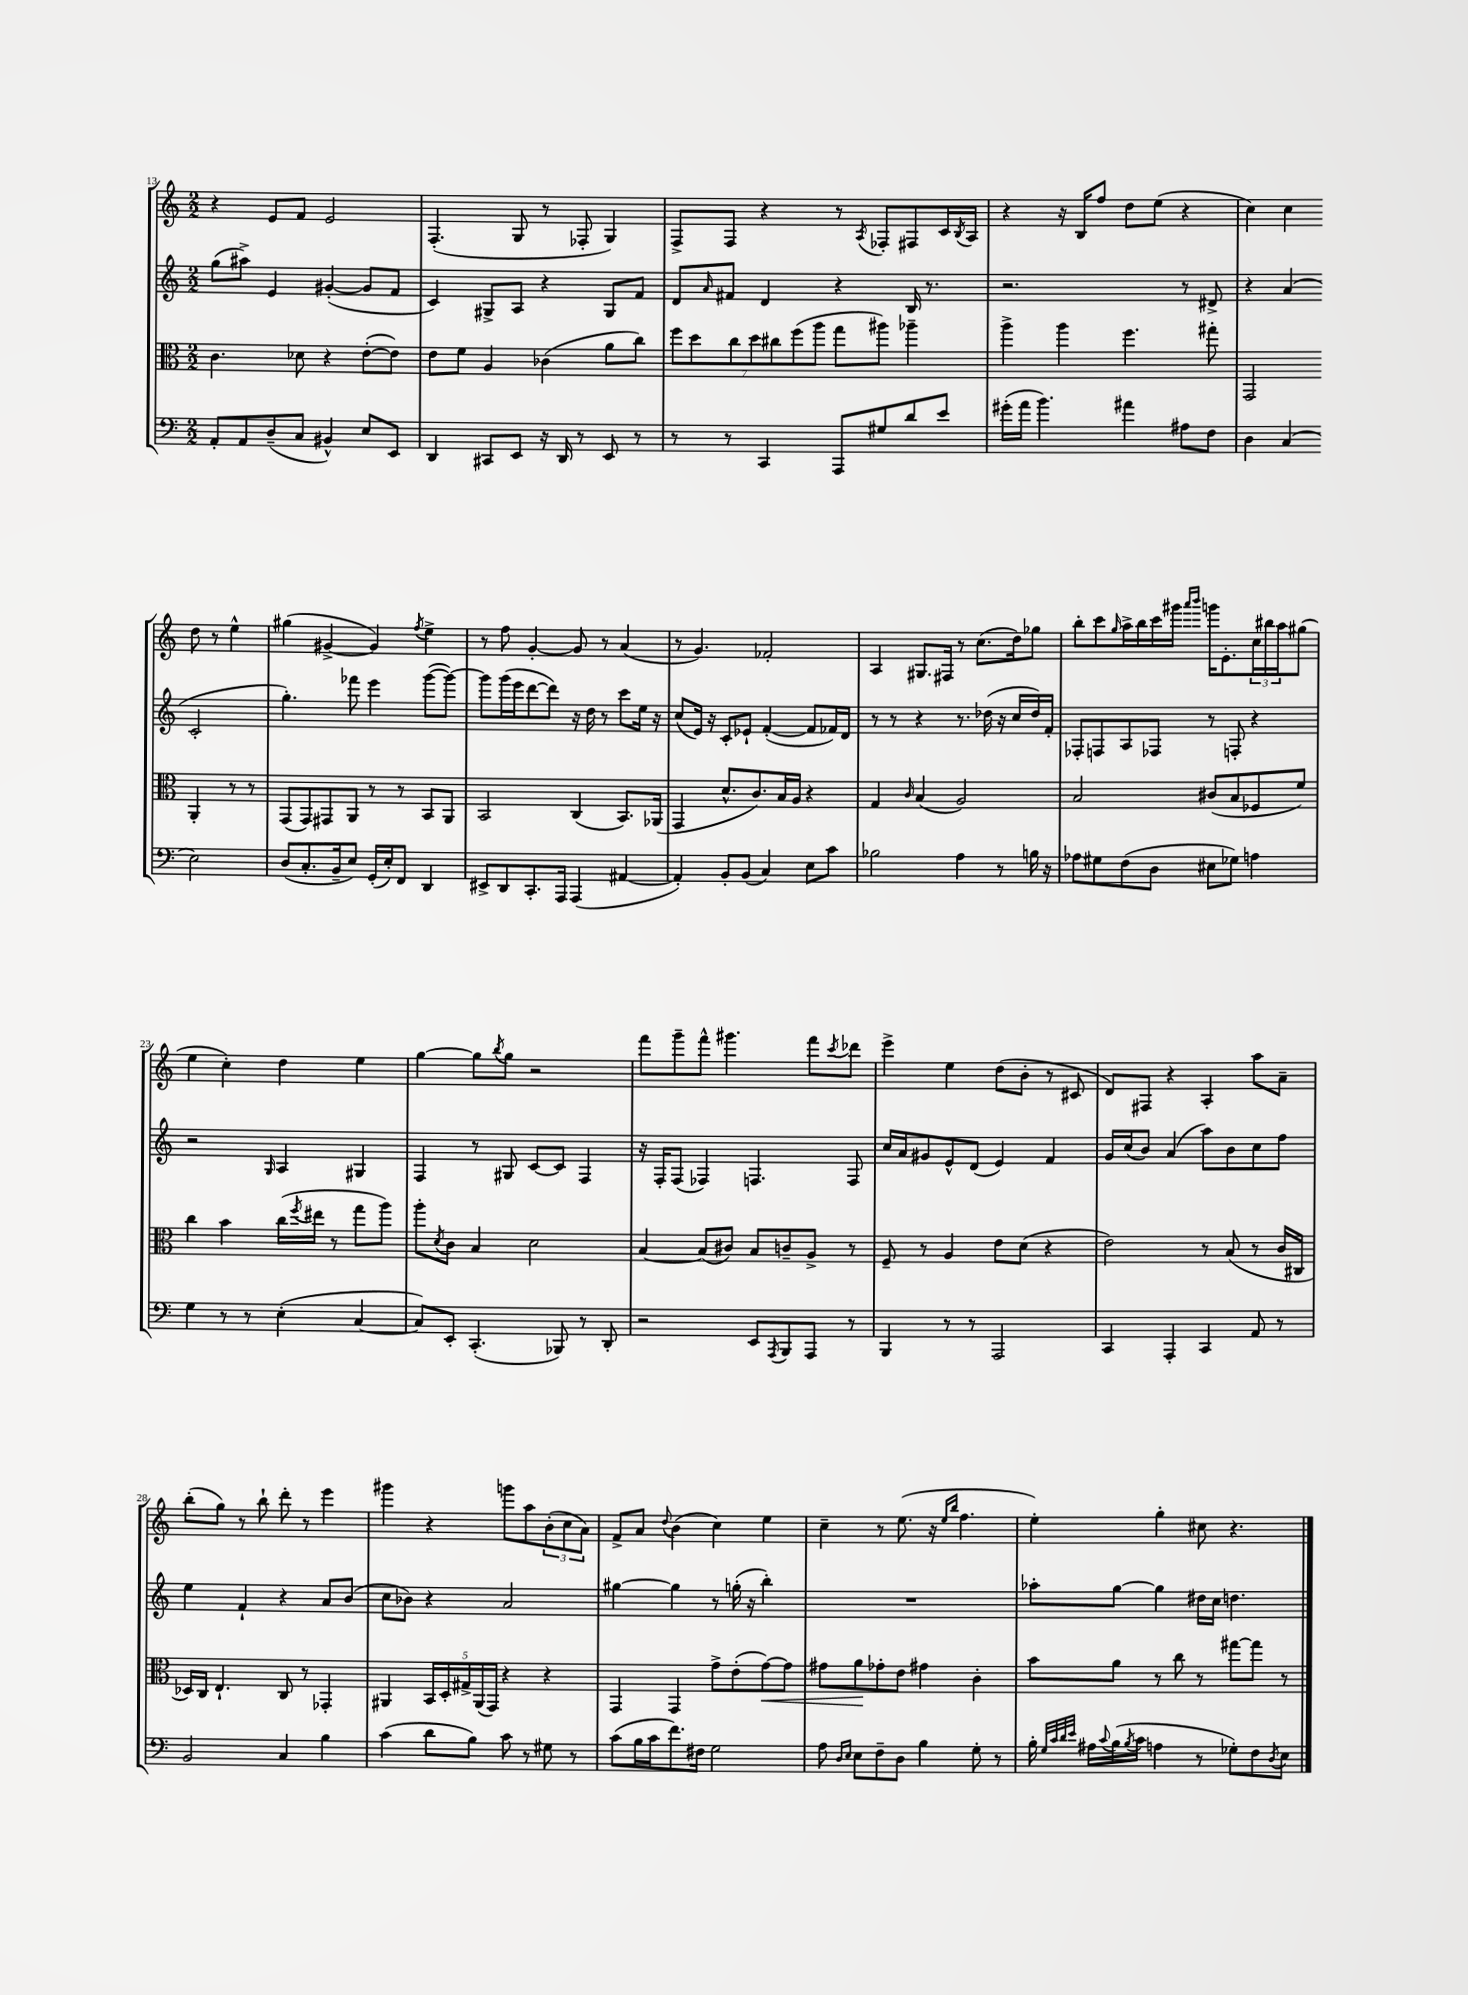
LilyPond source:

<<
\new StaffGroup <<
\new Staff = "s0" {
    \clef treble \key c \major \numericTimeSignature \time 2/2
    r4 e'8 f'8 e'2 |
    f4.-.( g8 r8 fes8-. g4) |
    f8-> f8 r4 r8 \acciaccatura { a8 } fes8-. fis8 c'16 \acciaccatura { b8 } a16 |
    r4 r16 b16 f''8 d''8 e''8( r4 |
    c''4) c''4 d''8 r8 e''4-^ |
    gis''4( gis'4~-> gis'4) \acciaccatura { f''8 } e''4-> |
    r8 f''8 g'4~-. g'8 r8 a'4( |
    r8 g'4.) fes'2-. |
    a4 gis8. fis16 r8 c''8.( d''16) ges''8 |
    b''8-. c'''8 \grace { g''16 } a''16-> b''16 c'''16 gis'''16 \grace { a'''16 b'''16 } g'''16 e'8.-. \tuplet 3/2 { c''16 bis''16 a''16 } gis''8( |
    e''4 c''4-.) d''4 e''4 |
    g''4~ g''8 \acciaccatura { b''8 } g''8 r2 |
    f'''8 g'''8-- f'''8-^ gis'''4. f'''8 \acciaccatura { c'''8 } des'''8 |
    e'''4-> e''4 d''8( b'8-. r8 cis'8 |
    d'8) fis8 r4 a4-. a''8 a'8-- |
    b''8-.( g''8) r8 b''8-! d'''8-. r8 e'''4 |
    gis'''4 r4 g'''8 a''8 \tuplet 3/2 { b'8-.( c''8 a'8) } |
    f'8-> a'8 \appoggiatura { d''8 } b'4( c''4) e''4 |
    c''4-- r8 e''8.( r16 \grace { e''16 b''16 } f''4. |
    e''4-.) g''4-. cis''8 r4. \bar "|." |
}
\new Staff = "s1" {
    \clef treble \key c \major \numericTimeSignature \time 2/2
    g''8( ais''8->) e'4 gis'4~-.( gis'8 f'8 |
    c'4) gis8-> a8 r4 gis8 f'8 |
    d'8 \grace { a'16 } fis'8 d'4 r4 b16 r8. |
    r2. r8 dis'8-> |
    r4 a'4( c'2-. |
    g''4.-.) fes'''8 e'''4 g'''8~( g'''8~) |
    g'''8 g'''16( e'''16 d'''8~ d'''8) r16 d''16 r8 c'''8 e''16 r16 |
    c''8( e'16) r16 c'8-. ees'8-! f'4~-.( f'8 fes'16) d'16 |
    r8 r8 r4 r8. des''16( r16 c''16 des''16) f'16-. |
    fes8-. f8 a8 fes8 r8 f8-. r4 |
    r2 \grace { g16 } a4 gis4 |
    f4 r8 gis8 c'8~ c'8 f4 |
    r16 f16-. f8( fes4) f4. f8 |
    c''16 a'16 gis'8 e'8-^ d'8( e'4) f'4 |
    g'16 c''16( b'8) a'4( a''8) b'8 c''8 f''8 |
    e''4 f'4-! r4 a'8 b'8( |
    c''8 bes'8) r4 a'2 |
    gis''4~ gis''4 r8 g''16-.( r16 b''4-.) |
    R1 |
    aes''8-. g''8~ g''4 dis''16 c''16 d''4. \bar "|." |
}
\new Staff = "s2" {
    \clef alto \key c \major \numericTimeSignature \time 2/2
    c'4. des'8 r4 e'8~-.( e'8) |
    e'8 f'8 a4 ces'4( a'8 c''8) |
    \tuplet 7/4 { f''8 d''8 c''8 d''8 cis''8 f''8( a''8 } g''8 ais''8) aes''4-- |
    a''4-> a''4 f''4. gis''8-. |
    g,2 a,4-. r8 r8 |
    g,8( g,8) gis,8 a,8 r8 r8 b,8 a,8 |
    b,2 c4( b,8.) aes,16( |
    g,4 d'8.-^ c'8.) b16 a16 r4 |
    g4 \grace { c'16 } b4( a2) |
    b2 cis'8( b8 fes8 f'8) |
    c''4 b'4 c''16( \acciaccatura { f''8 } eis''16 r8 g''8 a''8) |
    a''8-. \acciaccatura { d'8 } c'8 b4 d'2 |
    b4~ b8( cis'8) b8 c'8-- a8-> r8 |
    f8-- r8 a4 e'8 d'8( r4 |
    e'2) r8 b8( r8 c'16 cis16 |
    des16) c16 e4.-! c8 r8 ges,4-. |
    ais,4 \tuplet 5/4 { b,16 d16-. gis16-> ais,16( g,16) } r4 r4 |
    g,4 g,4 g'8-> e'8-.( g'8~\<) g'8 |
    gis'8 a'8\! ges'8-. e'8 gis'4 c'4-. |
    b'8 a'8 r8 c''8 r8 gis''8~ gis''8 r8 \bar "|." |
}
\new Staff = "s3" {
    \clef bass \key c \major \numericTimeSignature \time 2/2
    a,8-. a,8 d8--( c8 bis,4-^) e8 e,8 |
    d,4 cis,8 e,8 r16 d,16 r8 e,8 r8 |
    r8 r8 c,4 a,,8 gis8 d'8 e'8 |
    gis'16-.( a'16 b'4.) ais'4 ais8 f8 |
    d4 c4( e2) |
    d8( c8.-. b,16-- e8) g,16-.( e16-.) f,8 d,4 |
    eis,8-> d,8 c,8.-. a,,16 a,,4( ais,4~ |
    ais,4-.) b,8-. b,8( c4) e8 c'8 |
    bes2 a4 r8 b16 r16 |
    aes8 gis8 f8( d8 eis8 ges8) a4 |
    g4 r8 r8 e4-.( c4~ |
    c8) e,8-. c,4.-.( bes,,8) r8 d,8-. |
    r2 e,8 \acciaccatura { a,,8 } b,,8 a,,8 r8 |
    b,,4 r8 r8 a,,2 |
    c,4 a,,4-. c,4 a,8 r8 |
    b,2 c4 b4 |
    c'4( d'8 b8) c'8 r8 gis8 r8 |
    c'8( b16 c'16 f'8.) fis16 g2 |
    a8 \grace { d16 e16 } e8 f8-- d8 b4 g8-. r8 |
    b16-. \grace { g32 c'32 d'32 e'32 } ais16 \appoggiatura { c'8 } b16( \acciaccatura { b8 } c'16 a4 r8 ges8-.) f8 \acciaccatura { d8 } e8 \bar "|." |
}
>>
>>
\layout { \context { \Score currentBarNumber = #13 } }
